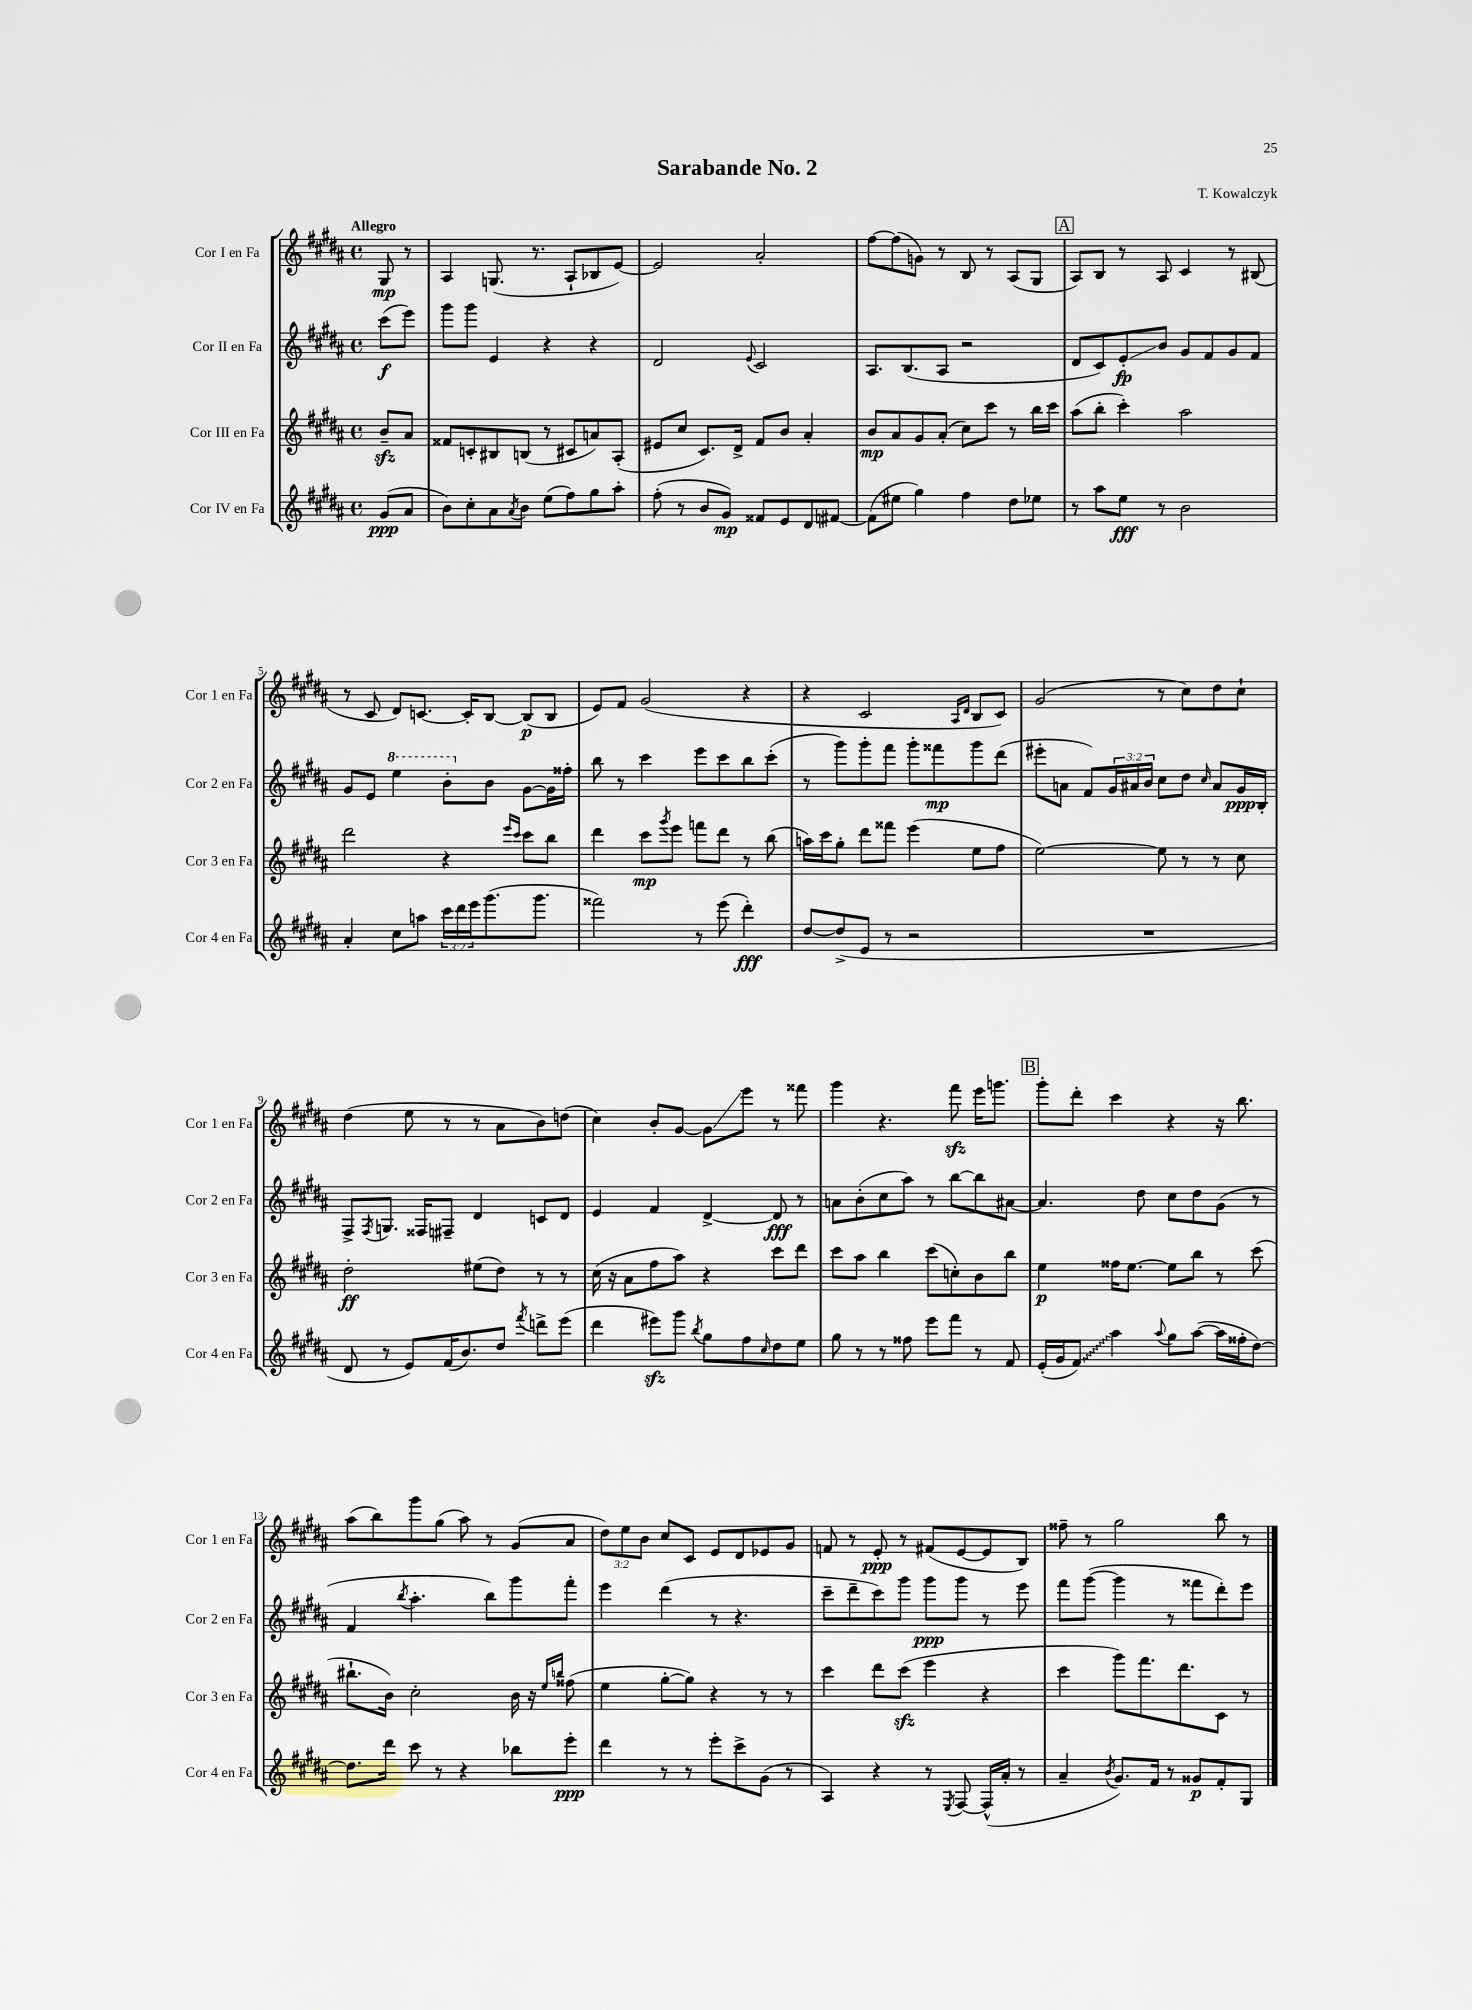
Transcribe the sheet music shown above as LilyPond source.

\header { title = "Sarabande No. 2" composer = "T. Kowalczyk" }
<<
\new StaffGroup <<
\new Staff = "s0" \with { instrumentName = "Cor I en Fa" shortInstrumentName = "Cor 1 en Fa" } {
    \clef treble \key b \major \defaultTimeSignature \time 4/4 \override Staff.TupletNumber.text = #tuplet-number::calc-fraction-text \partial 4 \tempo "Allegro"
    gis8\mp r8 |
    ais4 g8.( r8. ais8-! bes8 e'8~) |
    e'2 ais'2-. |
    fis''8~ fis''8( g'8) r8 b8 r8 ais8( gis8 |
    \mark \markup { \box "A" } ais8) b8 r8 ais8 cis'4 r8 bis8( |
    r8 cis'8 dis'8) c'8.~ c'16-. b8~ b8\p( b8 |
    e'8) fis'8 gis'2( r4 |
    r4 cis'2 \grace { ais16 dis'16 } b8 cis'8) |
    gis'2( r8 cis''8) dis''8 cis''8-! |
    dis''4( e''8 r8 r8 ais'8 b'8) d''8( |
    cis''4) b'8-. gis'8~ gis'8\glissando e'''8 r8 fisis'''8 |
    gis'''4 r4. fis'''8\sfz e'''16 g'''8. |
    \mark \markup { \box "B" } gis'''8-. dis'''8-. cis'''4 r4 r16 b''8. |
    ais''8( b''8) gis'''8 gis''8( ais''8) r8 gis'8( ais'8 |
    \tuplet 3/2 { dis''8) e''8 b'8 } cis''8 cis'8 e'8 dis'8 ees'8 gis'8 |
    f'8 r8 e'8-.\ppp r8 fis'8( e'8~ e'8 b8) |
    fisis''8-- r8 gis''2 b''8 r8 \bar "|." |
}
\new Staff = "s1" \with { instrumentName = "Cor II en Fa" shortInstrumentName = "Cor 2 en Fa" } {
    \clef treble \key b \major \defaultTimeSignature \time 4/4 \override Staff.TupletNumber.text = #tuplet-number::calc-fraction-text \partial 4
    cis'''8\f( e'''8) |
    gis'''8 gis'''8 e'4 r4 r4 |
    dis'2 \appoggiatura { e'8 } cis'2 |
    ais8. b8.( ais8 r2 |
    \mark \markup { \box "A" } dis'8 cis'8) e'8-.\glissando\fp b'8 gis'8 fis'8 gis'8 fis'8 |
    gis'8 e'8 \ottava #1 e'''4 b''8-. \ottava #0 b'8 gis'8~ gis'16 fisis''16-. |
    b''8 r8 cis'''4 e'''8 cis'''8 b''8 cis'''8-.( |
    r8 gis'''8) gis'''8-. fis'''8 gis'''8-. fisis'''8\mp gis'''8 dis'''8( |
    eis'''8-. a'8 fis'8) \tuplet 3/2 { gis'16 ais'16 b'16 } cis''8 dis''8 \grace { cis''16 } ais'8 gis'16\ppp b16-. |
    fis8-> \acciaccatura { fis8 } g8. fisis16 fis8-- dis'4 c'8 dis'8 |
    e'4 fis'4 dis'4~-> dis'8\fff r8 |
    a'8 b'8-.( cis''8 ais''8) r8 b''8~ b''8 ais'8~ |
    \mark \markup { \box "B" } ais'4. dis''8 cis''8 dis''8 gis'8( r8 |
    fis'4 \acciaccatura { b''8 } ais''4.-. b''8) gis'''8 fis'''8-. |
    e'''4 dis'''4( r8 r4. |
    cis'''8-- dis'''8-- cis'''8) gis'''8 gis'''8\ppp gis'''8 r8 e'''8 |
    fis'''8 gis'''8~( gis'''4 r8 fisis'''8 dis'''8-.) e'''8 \bar "|." |
}
\new Staff = "s2" \with { instrumentName = "Cor III en Fa" shortInstrumentName = "Cor 3 en Fa" } {
    \clef treble \key b \major \defaultTimeSignature \time 4/4 \partial 4
    b'8--\sfz ais'8 |
    fisis'8 c'8-. bis8 b8( r8 cis'8 a'8) ais8-.( |
    eis'8 cis''8 cis'8.) dis'16-> fis'8 b'8 ais'4-. |
    b'8\mp ais'8 gis'8 ais'8-.( cis''8) cis'''8 r8 b''16 cis'''16 |
    \mark \markup { \box "A" } ais''8( b''8-. cis'''4-.) ais''2 |
    dis'''2 r4 \grace { e'''16 cis'''16 } cis'''8 b''8 |
    dis'''4 cis'''8\mp \acciaccatura { gis'''8 } e'''8 f'''8 dis'''8 r8 b''8( |
    a''16) cis'''16 gis''8-. dis'''8 fisis'''8 e'''4( e''8 fis''8 |
    e''2~) e''8 r8 r8 cis''8 |
    dis''2-.\ff eis''8( dis''8) r8 r8 |
    cis''16( r16 ais'8 fis''8 ais''8) r4 cis'''8 dis'''8 |
    cis'''8 ais''8 b''4 cis'''8( c''8-.) b'8 b''8 |
    \mark \markup { \box "B" } e''4\p fisis''16 e''8.~ e''8 b''8 r8 cis'''8( |
    bis''8.-! b'16) cis''2-. b'16 r16 \grace { e''16 b''16 } fisis''8( |
    e''4 gis''8~-. gis''8) r4 r8 r8 |
    cis'''4 dis'''8 cis'''8\sfz( e'''4 r4 |
    cis'''4 gis'''8) fis'''8. dis'''8. cis'8 r8 \bar "|." |
}
\new Staff = "s3" \with { instrumentName = "Cor IV en Fa" shortInstrumentName = "Cor 4 en Fa" } {
    \clef treble \key b \major \defaultTimeSignature \time 4/4 \override Staff.TupletNumber.text = #tuplet-number::calc-fraction-text \partial 4
    gis'8\ppp( ais'8 |
    b'8) cis''8-. ais'8 \acciaccatura { ais'8 } b'8 e''8( fis''8) gis''8 ais''8-. |
    fis''8-.( r8 b'8 gis'8\mp) fisis'8 e'8 dis'8 fis'8~ |
    fis'8( eis''8 gis''4) fis''4 dis''8 ees''8 |
    \mark \markup { \box "A" } r8 ais''8 e''8\fff r8 b'2 |
    ais'4-. cis''8 a''8 \tuplet 3/2 { cis'''16 dis'''16 e'''16 } gis'''8.( gis'''8. |
    fisis'''2) r8 e'''8( dis'''4-.\fff) |
    dis''8~ dis''8->( e'8 r8 r2 |
    R1 |
    dis'8 r8 e'8) fis'16( b'8.) dis''8 \acciaccatura { fis'''8 } d'''8-> e'''8( |
    dis'''4 eis'''8\sfz) gis'''8 \acciaccatura { b''8 } gis''8 fis''8 \grace { cis''16 } dis''8 e''8 |
    gis''8 r8 r8 fisis''8 e'''8 fis'''8 r8 fis'8 |
    \mark \markup { \box "B" } e'16-.( gis'16 \once \override Glissando.style = #'zigzag fis'8\glissando) ais''4 \appoggiatura { ais''8 } gis''8 ais''8~( ais''16 fisis''16-. dis''8~) |
    dis''8. dis'''16 cis'''8 r8 r4 bes''8 e'''8-.\ppp |
    dis'''4 r8 r8 e'''8-. cis'''8-> gis'8( r8 |
    ais4) r4 r8 \acciaccatura { e8 } fis8~ fis16-^( ais'16-. r8 |
    ais'4-- \acciaccatura { b'8 } gis'8.) fis'16 r8 gisis'8\p fis'8-. gis8 \bar "|." |
}
>>
>>
